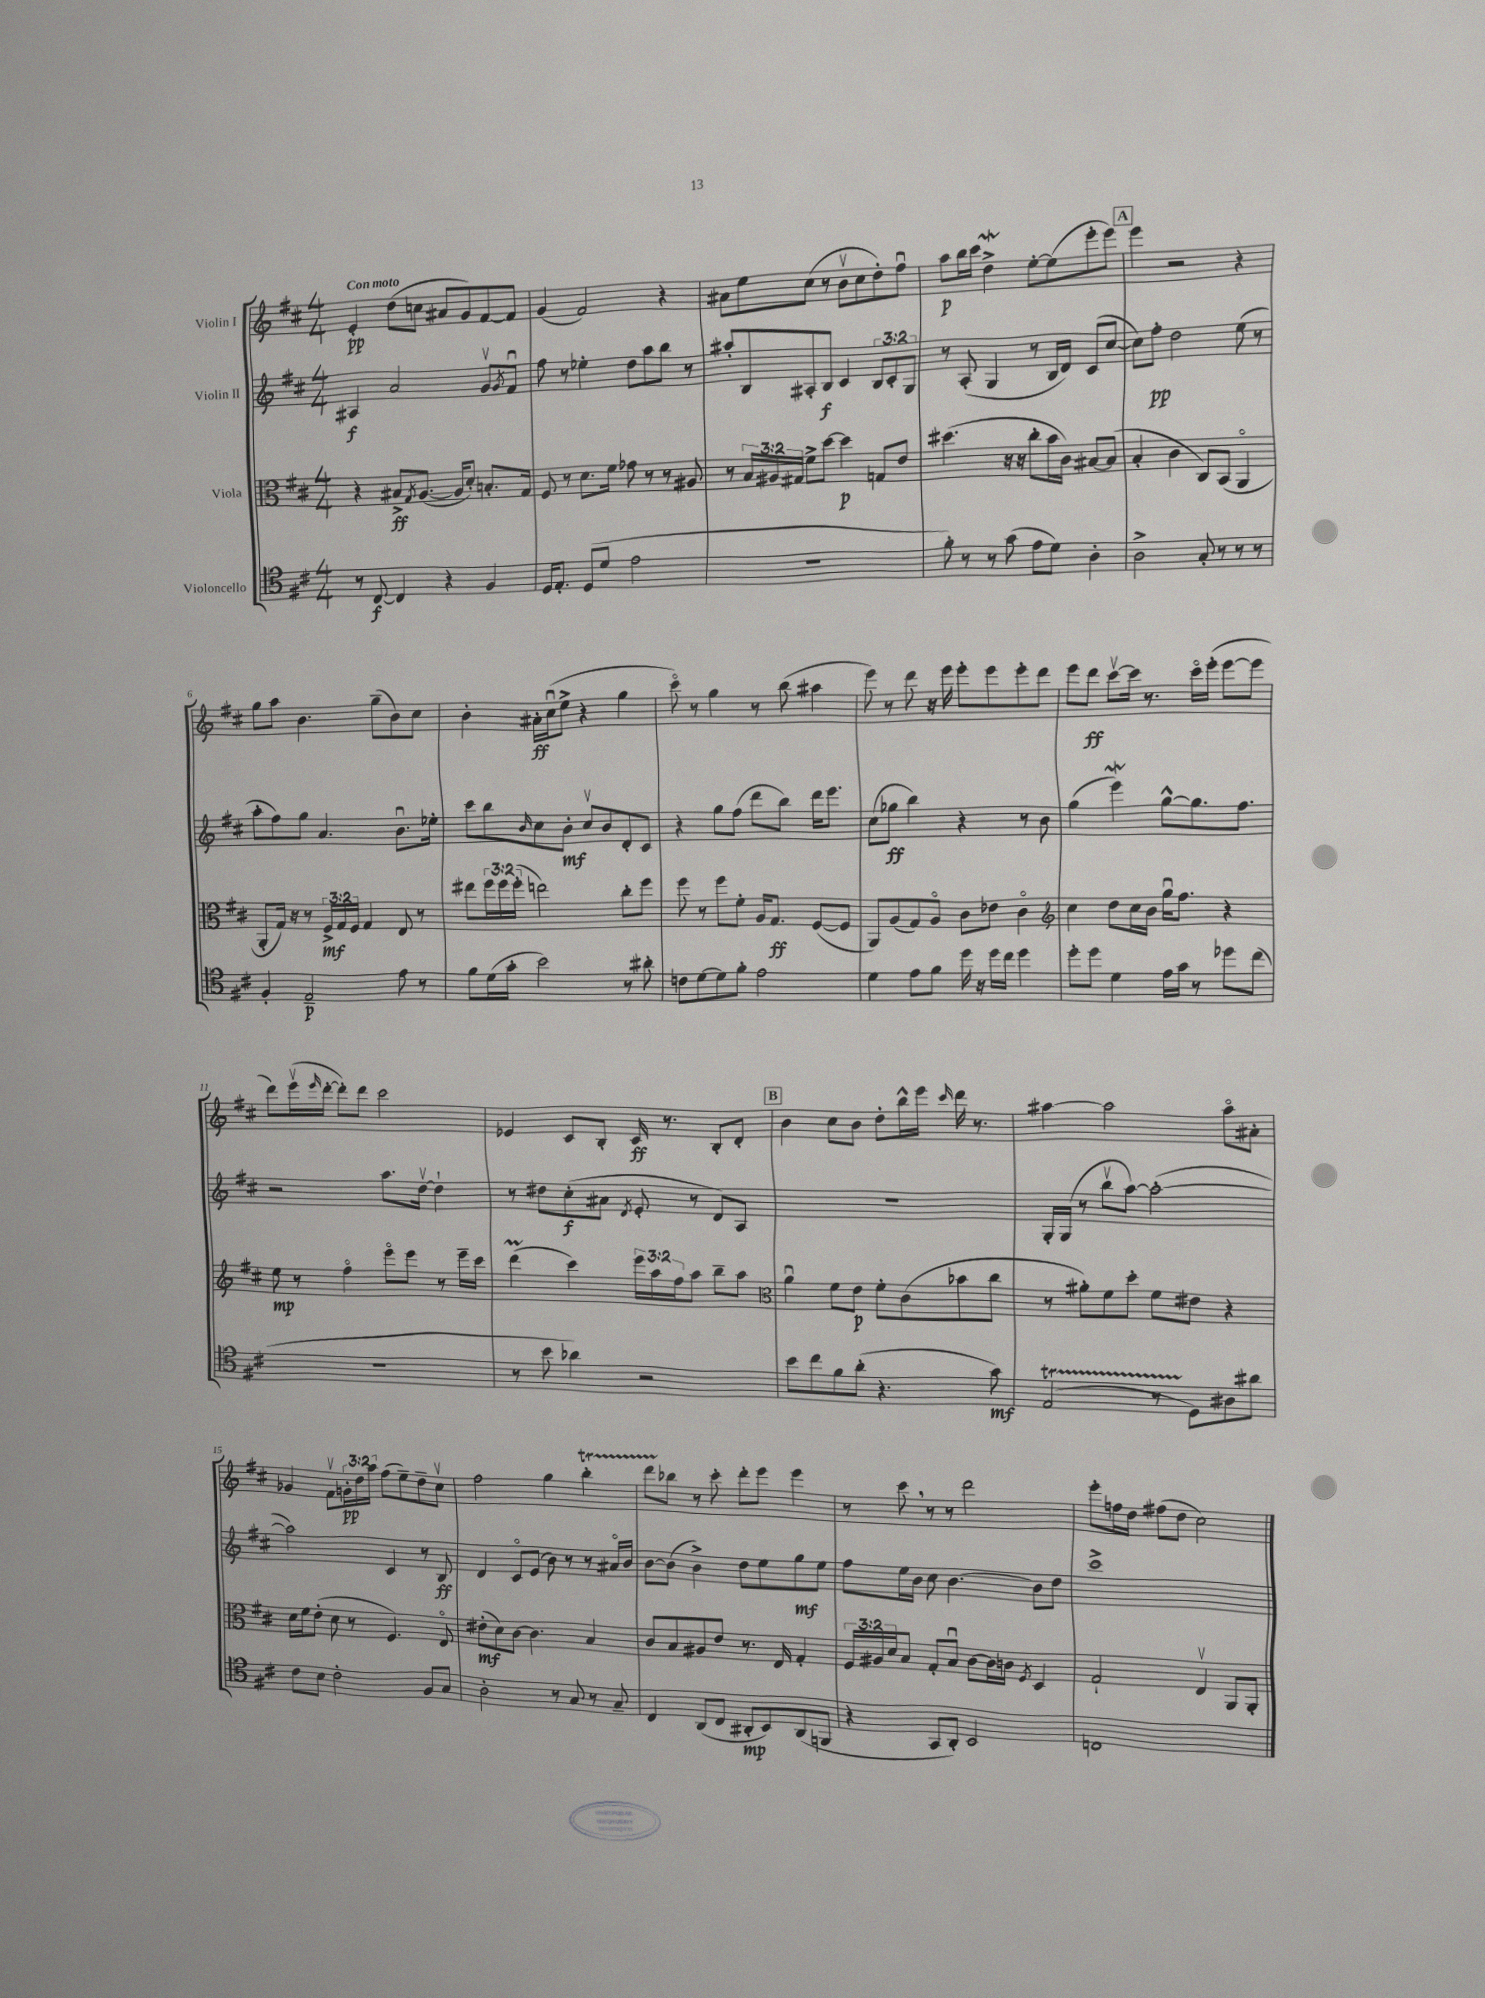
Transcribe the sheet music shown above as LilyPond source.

<<
\new StaffGroup <<
\new Staff = "s0" \with { instrumentName = "Violin I" } {
    \clef treble \key d \major \numericTimeSignature \time 4/4 \override Staff.TupletNumber.text = #tuplet-number::calc-fraction-text \tempo "Con moto"
    e'4-.\pp d''8( c''8 ais'8 g'8) fis'8~ fis'8 |
    g'4( fis'2) r4 |
    ais'8 e''8 cis''8( r8 b'8\upbow cis''8 d''8-.) fis''8\downbow |
    a''8\p b''16 cis'''16 d''4->\mordent e''8~-. e''8( e'''8-. e'''8) |
    \mark \markup { \box "A" } e'''4 r2 r4 |
    g''8 a''8 b'4. g''8--( b'8) cis''8 |
    b'4-. ais'16-.\ff cis''16\downbow( e''8-> r4 g''4 |
    cis'''8\flageolet) r8 g''4 r8 b''8( ais''4 |
    e'''8) r8 d'''8 r16 e'''16 e'''8-. e'''8 e'''8-. d'''8 |
    e'''8 d'''8\ff cis'''8~\upbow cis'''16 r8. cis'''16\flageolet e'''16-.( e'''8~ e'''8 |
    d'''8) e'''16\upbow( \grace { e'''16 } d'''16~-. d'''8-.) d'''8 cis'''2 |
    ees'4 cis'8 b8-. cis'16\ff r8. b8-. d'8-. |
    \mark \markup { \box "B" } b'4 cis''8 b'8 d''8-. b''16-^ e'''16 \grace { cis'''16 } d'''16 r8. |
    ais''4~ ais''2 ais''8\flageolet ais'8-. |
    ges'4 fis'8\upbow \tuplet 3/2 { g'16-.\pp d''16 a''16 } fis''8( e''8--) d''8-- cis''8\upbow |
    fis''2 g''4 b''4-.\startTrillSpan |
    d'''8 bes''8\stopTrillSpan r8 cis'''8-. d'''8-. e'''8 e'''4 |
    r8 cis'''8 \breathe r8 r8 d'''2 |
    e'''8-. f''16 d''16 fis''8( d''8 cis''2) \bar "|." |
}
\new Staff = "s1" \with { instrumentName = "Violin II" } {
    \clef treble \key d \major \numericTimeSignature \time 4/4 \override Staff.TupletNumber.text = #tuplet-number::calc-fraction-text
    ais4\f a'2 g'8\upbow \acciaccatura { g'8 } fis'8\downbow |
    fis''8 r8 ees''4-. d''8 a''8 b''8 r8 |
    ais''8-. b8 ais8-. b8\f cis'4 \tuplet 3/2 { b8 cis'8-. g8 } |
    r8 a8-.( g4 r8 b16 d'16) cis'8( cis''8~ |
    \mark \markup { \box "A" } cis''8) fis''8-.\pp d''2 e''8( r8 |
    a''8-. fis''8) g''8 a'4. b'8.\downbow ees''16-. |
    cis'''8 b''8 \grace { b'16 } cis''8 b'8-.\mf cis''8\upbow b'8 d'8-. cis'8 |
    r4 g''8 fis''8( d'''8 b''8) d'''16 e'''8. |
    cis''8( ges''8\ff b''4) r4 r8 b'8 |
    g''4( e'''4\mordent) g''8~-^ g''8. fis''8. |
    r2 a''8. d''16~\upbow d''4-! |
    r8 dis''8 cis''8-.\f( ais'8 \acciaccatura { d'8 } e'8-. r8 d'8) a8 |
    \mark \markup { \box "B" } R1 |
    g16-. g16( r8 b''8\upbow a''8~) a''2~-.( |
    a''2) cis'4 r8 b8\ff |
    d'4 cis'8\flageolet e'8( b'8) r8 r8 ais'16\flageolet b'16 |
    b'8~ b'8( b'4->) d''8 e''8 g''8\mf e''8 |
    fis''8 e''16 b'16 cis''8 b'4.~ b'8 d''8 |
    cis'''1-> \bar "|." |
}
\new Staff = "s2" \with { instrumentName = "Viola" } {
    \clef alto \key d \major \numericTimeSignature \time 4/4 \override Staff.TupletNumber.text = #tuplet-number::calc-fraction-text
    r4 bis8->\ff \acciaccatura { g8 } a8.~( a16 d'8-.) b8.-. g16 |
    fis8 r8 d'8. fis'16 ges'8 r8 r8 ais8 |
    r8 \tuplet 3/2 { b16 ais16 gis16 } fis'8-> d''8~ d''4\p g8 e'8 |
    dis''4.( r16 r16 cis''8-. b'16 cis'16) bis8~ bis8( |
    \mark \markup { \box "A" } b4-. cis'4 cis8) b,8( a,4\flageolet |
    a,8-. g16) r16 r8 \tuplet 3/2 { fis16->\mf g16 fis16 } g4 e8 r8 |
    eis''8 \tuplet 3/2 { fis''16 fis''16 fis''16-.( } e''2) cis''8-. fis''8 |
    fis''8 r8 fis''8 fis'8-. a16 g8.\ff fis8~( fis8 |
    a,8) a8( g8) a8\flageolet cis'8 ees'8 cis'4\flageolet |
    \clef treble cis''4 d''8 cis''16 b'16 g''16\downbow fis''8. r4 |
    e''8\mp r8 fis''4\flageolet e'''8\flageolet e'''8 r8 e'''16-- cis'''16 |
    d'''4\prall( cis'''4) \tuplet 3/2 { e'''16 a''16 fis''16 } a''8 b''8-- a''8 |
    \mark \markup { \box "B" } \clef alto a'4\downbow fis'8 e'8\p fis'8-. cis'8( bes'8 cis''8 |
    r8 ais'8-.) fis'8 d''8-. fis'8 eis'8 r4 |
    d'16 fis'16 e'8-.( d'8 r8 fis4.) e8\flageolet |
    eis'8-.\mf( d'8) cis'8~ cis'4. b4 |
    cis'8 b8 ais8 e'8 r8. e16 g4-. |
    \tuplet 3/2 { fis16 ais16 d'16 } b8 g8-. b8\downbow cis'8~ cis'16 c'16 \acciaccatura { fis8 } d4 |
    g2-! e4\upbow a,8 a,8-. \bar "|." |
}
\new Staff = "s3" \with { instrumentName = "Violoncello" } {
    \clef tenor \key d \major \numericTimeSignature \time 4/4
    r8 cis8~\f cis4 r4 fis4 |
    d16 e8.-. d8( d'8 e'2 |
    R1 |
    fis'8-.) r8 r8 g'8( e'8 d'8) a4-. |
    \mark \markup { \box "A" } a2-> g8-. r8 r8 r8 |
    fis4-. e2--\p e'8 r8 |
    fis'8 d'16( g'16-. b'2) r8 ais'8-. |
    c'8 d'8~ d'8 fis'8-. e'2 |
    d'4 e'8 fis'8 d''16 r16 d''16 cis''16 d''4 |
    d''8-. d''8 d'4 e'16 g'16 r8 des''8 cis''8( |
    R1 |
    r8 b'8 aes'4) r2 |
    \mark \markup { \box "B" } b'8 cis''8 fis'8 a'8-.( r4. g'8\mf) |
    e2\startTrillSpan( r8 d8\stopTrillSpan) ais8 ais'8 |
    cis'8 b8 cis'2-. fis8 g8 |
    a2-. r8 g8 r8 g8-- |
    cis4 a,8( cis8 ais,8-.\mp b,8) ais,8( f,8 |
    r4 g,8 a,8-.) b,2 |
    c1 \bar "|." |
}
>>
>>
